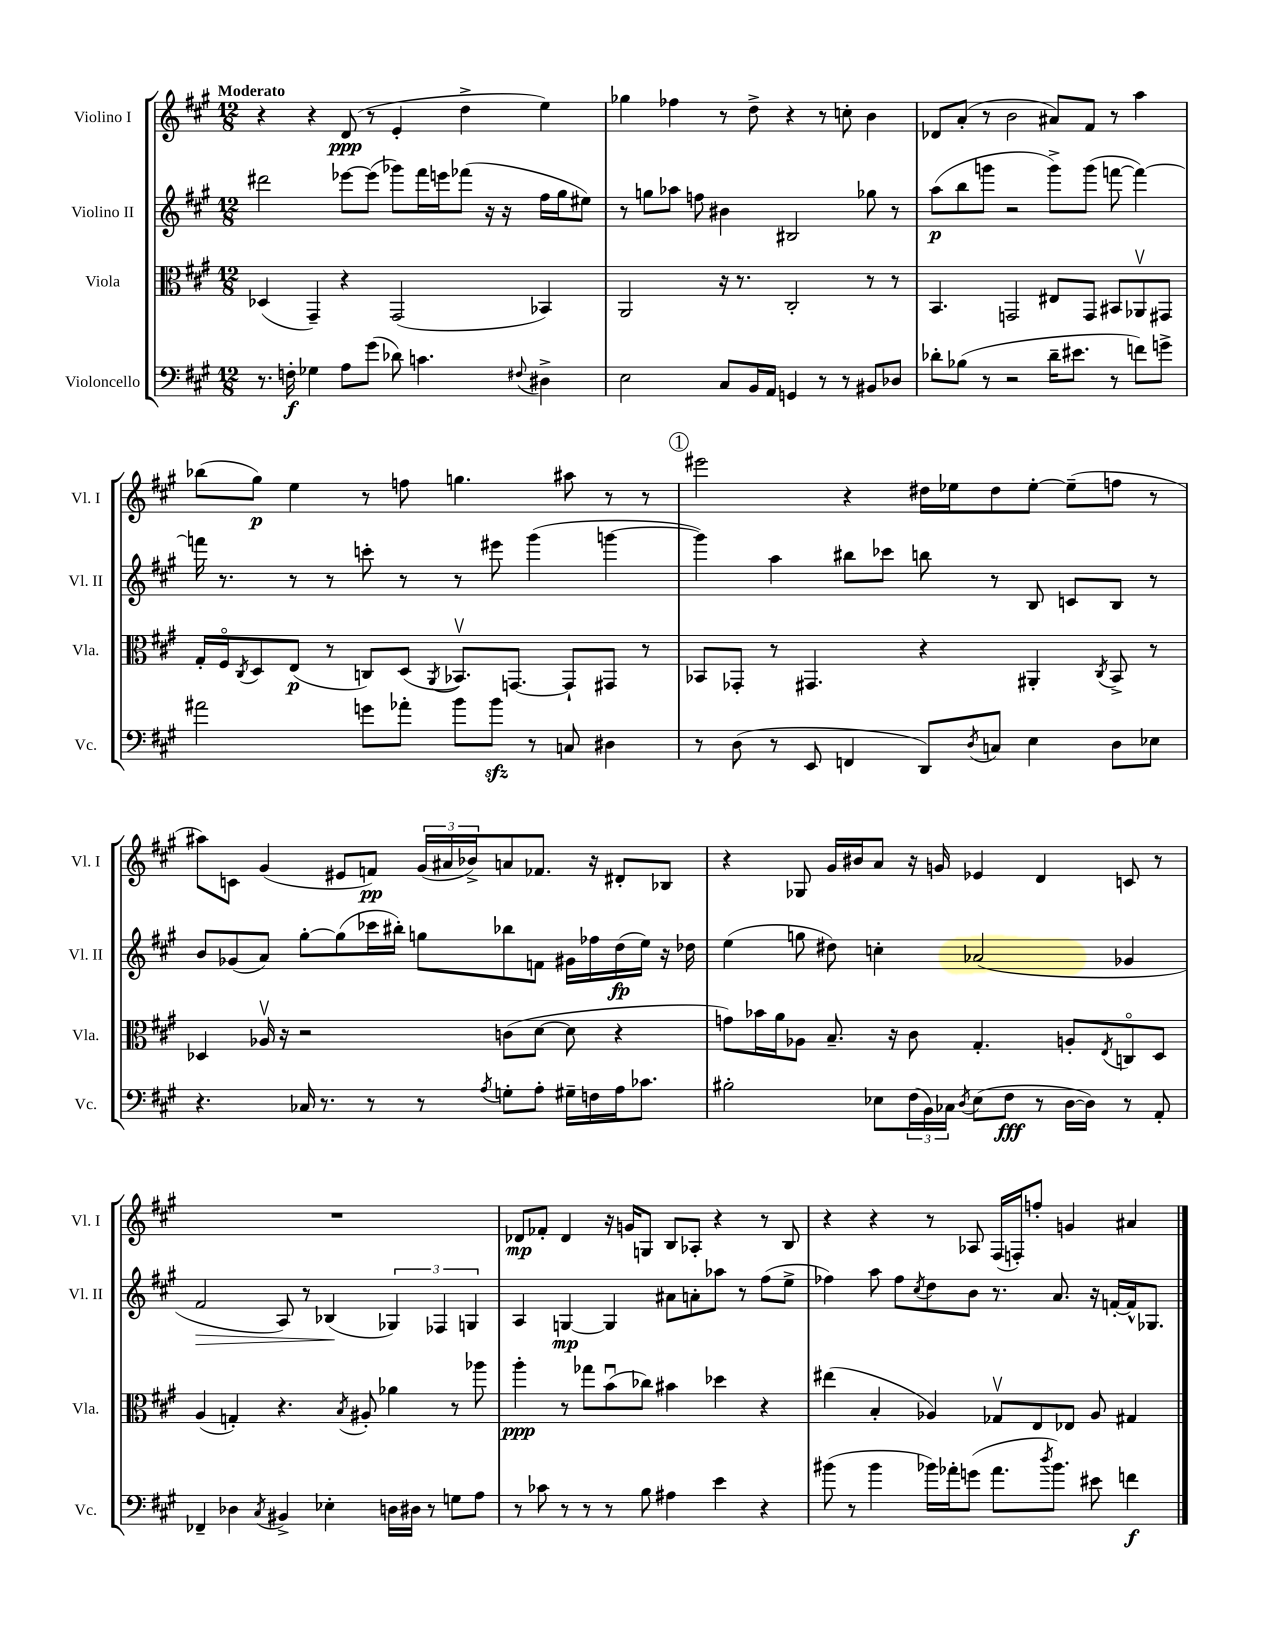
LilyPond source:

<<
\new StaffGroup <<
\new Staff = "s0" \with { instrumentName = "Violino I" shortInstrumentName = "Vl. I" } {
    \clef treble \key a \major \numericTimeSignature \time 12/8 \tempo "Moderato"
    r4 r4 d'8\ppp( r8 e'4-. d''4-> e''4) |
    ges''4 fes''4 r8 d''8-> r4 r8 c''8-. b'4 |
    des'8 a'8-.( r8 b'2 ais'8) fis'8 r8 a''4 |
    bes''8( gis''8\p) e''4 r8 f''8 g''4. ais''8 r8 r8 |
    \mark \markup { \circle "1" } eis'''2 r4 dis''16 ees''16 dis''8 ees''8~-. ees''8--( f''8 r8 |
    ais''8) c'8 gis'4( eis'8 f'8\pp) \tuplet 3/2 { gis'16( ais'16 bes'16->) } a'8 fes'8. r16 dis'8-. bes8 |
    r4 ges8 gis'16 bis'16 a'8 r16 g'16 ees'4 d'4 c'8 r8 |
    R1. |
    des'8\mp fes'8-. des'4 r16 g'16 g8 b8 aes8-. r4 r8 b8 |
    r4 r4 r8 aes8 fis16( f16-.) f''8-. g'4 ais'4 \bar "|." |
}
\new Staff = "s1" \with { instrumentName = "Violino II" shortInstrumentName = "Vl. II" } {
    \clef treble \key a \major \numericTimeSignature \time 12/8
    dis'''2 ees'''8~ ees'''8( ges'''8) fis'''16 e'''16 fes'''8( r16 r16 fis''16 gis''16 eis''8) |
    r8 g''8 aes''8 f''8 bis'4 bis2 ges''8 r8 |
    a''8\p( b''8 g'''8 r2 g'''8->) g'''8( f'''8~ f'''4~) |
    f'''16 r8. r8 r8 c'''8-. r8 r8 eis'''8 gis'''4( g'''4~ |
    \mark \markup { \circle "1" } g'''4) a''4 bis''8 ces'''8 b''8 r8 b8 c'8 b8 r8 |
    b'8 ges'8( a'8) gis''8~-. gis''8( ces'''16 bis''16-.) g''8 bes''8 f'8 gis'16 fes''16 d''16\fp( e''16) r16 des''16 |
    e''4( g''8 dis''8) c''4-. aes'2( ges'4 |
    fis'2\> a8) r8 bes4\!( \tuplet 3/2 { ges4) fes4 g4 } |
    a4 g4~\mp g4 ais'8 a'8-. aes''8 r8 fis''8( e''8-> |
    fes''4) a''8 fes''8 \acciaccatura { cis''8 } d''8 b'8 r8. a'8. r16 f'16~-. f'16-^ ges8. \bar "|." |
}
\new Staff = "s2" \with { instrumentName = "Viola" shortInstrumentName = "Vla." } {
    \clef alto \key a \major \numericTimeSignature \time 12/8
    des4( gis,4--) r4 gis,2( bes,4) |
    a,2 r16 r8. cis2-. r8 r8 |
    b,4. g,2 eis8 g,8 bis,8 aes,8\upbow gis,8 |
    gis16-. fis16\flageolet \acciaccatura { cis8 } d8 e8\p( r8 c8) d8( \acciaccatura { a,8 } bes,8.\upbow) g,8.~ g,8-! gis,8 r8 |
    \mark \markup { \circle "1" } bes,8 ges,8-. r8 gis,4. r4 ais,4-. \acciaccatura { cis8 } bes,8-> r8 |
    des4 aes16\upbow r16 r2 c'8( d'8~ d'8 r4 |
    g'8) bes'16 a'16 aes8 b8.-- r16 cis'8 gis4.-. a8-. \acciaccatura { e8 } c8\flageolet d8 |
    a4( g4-.) r4. \acciaccatura { b8 } ais8-. aes'4 r8 aes''8 |
    a''4-.\ppp r8 ges''8 b'8\downbow( ces''8) bis'4 des''4 r4 |
    eis''4( b4-. aes4) ges8\upbow e8 ees8 aes8 gis4 \bar "|." |
}
\new Staff = "s3" \with { instrumentName = "Violoncello" shortInstrumentName = "Vc." } {
    \clef bass \key a \major \numericTimeSignature \time 12/8
    r8. f16-.\f ges4 a8 gis'8( des'8) c'4. \appoggiatura { fis8 } dis4-> |
    e2 cis8 b,16 a,16 g,4 r8 r8 bis,8 des8 |
    des'8-. bes8( r8 r2 des'16-- eis'8. r8 f'8) g'8-> |
    ais'2 g'8 aes'8-. b'8 b'8\sfz r8 c8 dis4 |
    \mark \markup { \circle "1" } r8 d8( r8 e,8 f,4 d,8) \acciaccatura { d8 } c8 e4 d8 ees8 |
    r4. ces16 r8. r8 r8 \acciaccatura { a8 } g8-. a8-. gis16-- f16 a16 ces'8. |
    bis2-. ees8 \tuplet 3/2 { fis16( b,16) ces16 } \acciaccatura { d8 } ees8( fis8\fff r8 d16~ d16) r8 a,8-. |
    fes,4-- des4 \acciaccatura { cis8 } bis,4-> ees4-. d16 dis16 r8 g8 a8 |
    r8 ces'8 r8 r8 r8 b8 ais4 e'4 r4 |
    bis'8( r8 bis'4 bes'16) aes'16-. g'8( aes'8. \acciaccatura { d''8 } bes'8.) eis'8 f'4\f \bar "|." |
}
>>
>>
\layout { \context { \Score \remove "Bar_number_engraver" } }
